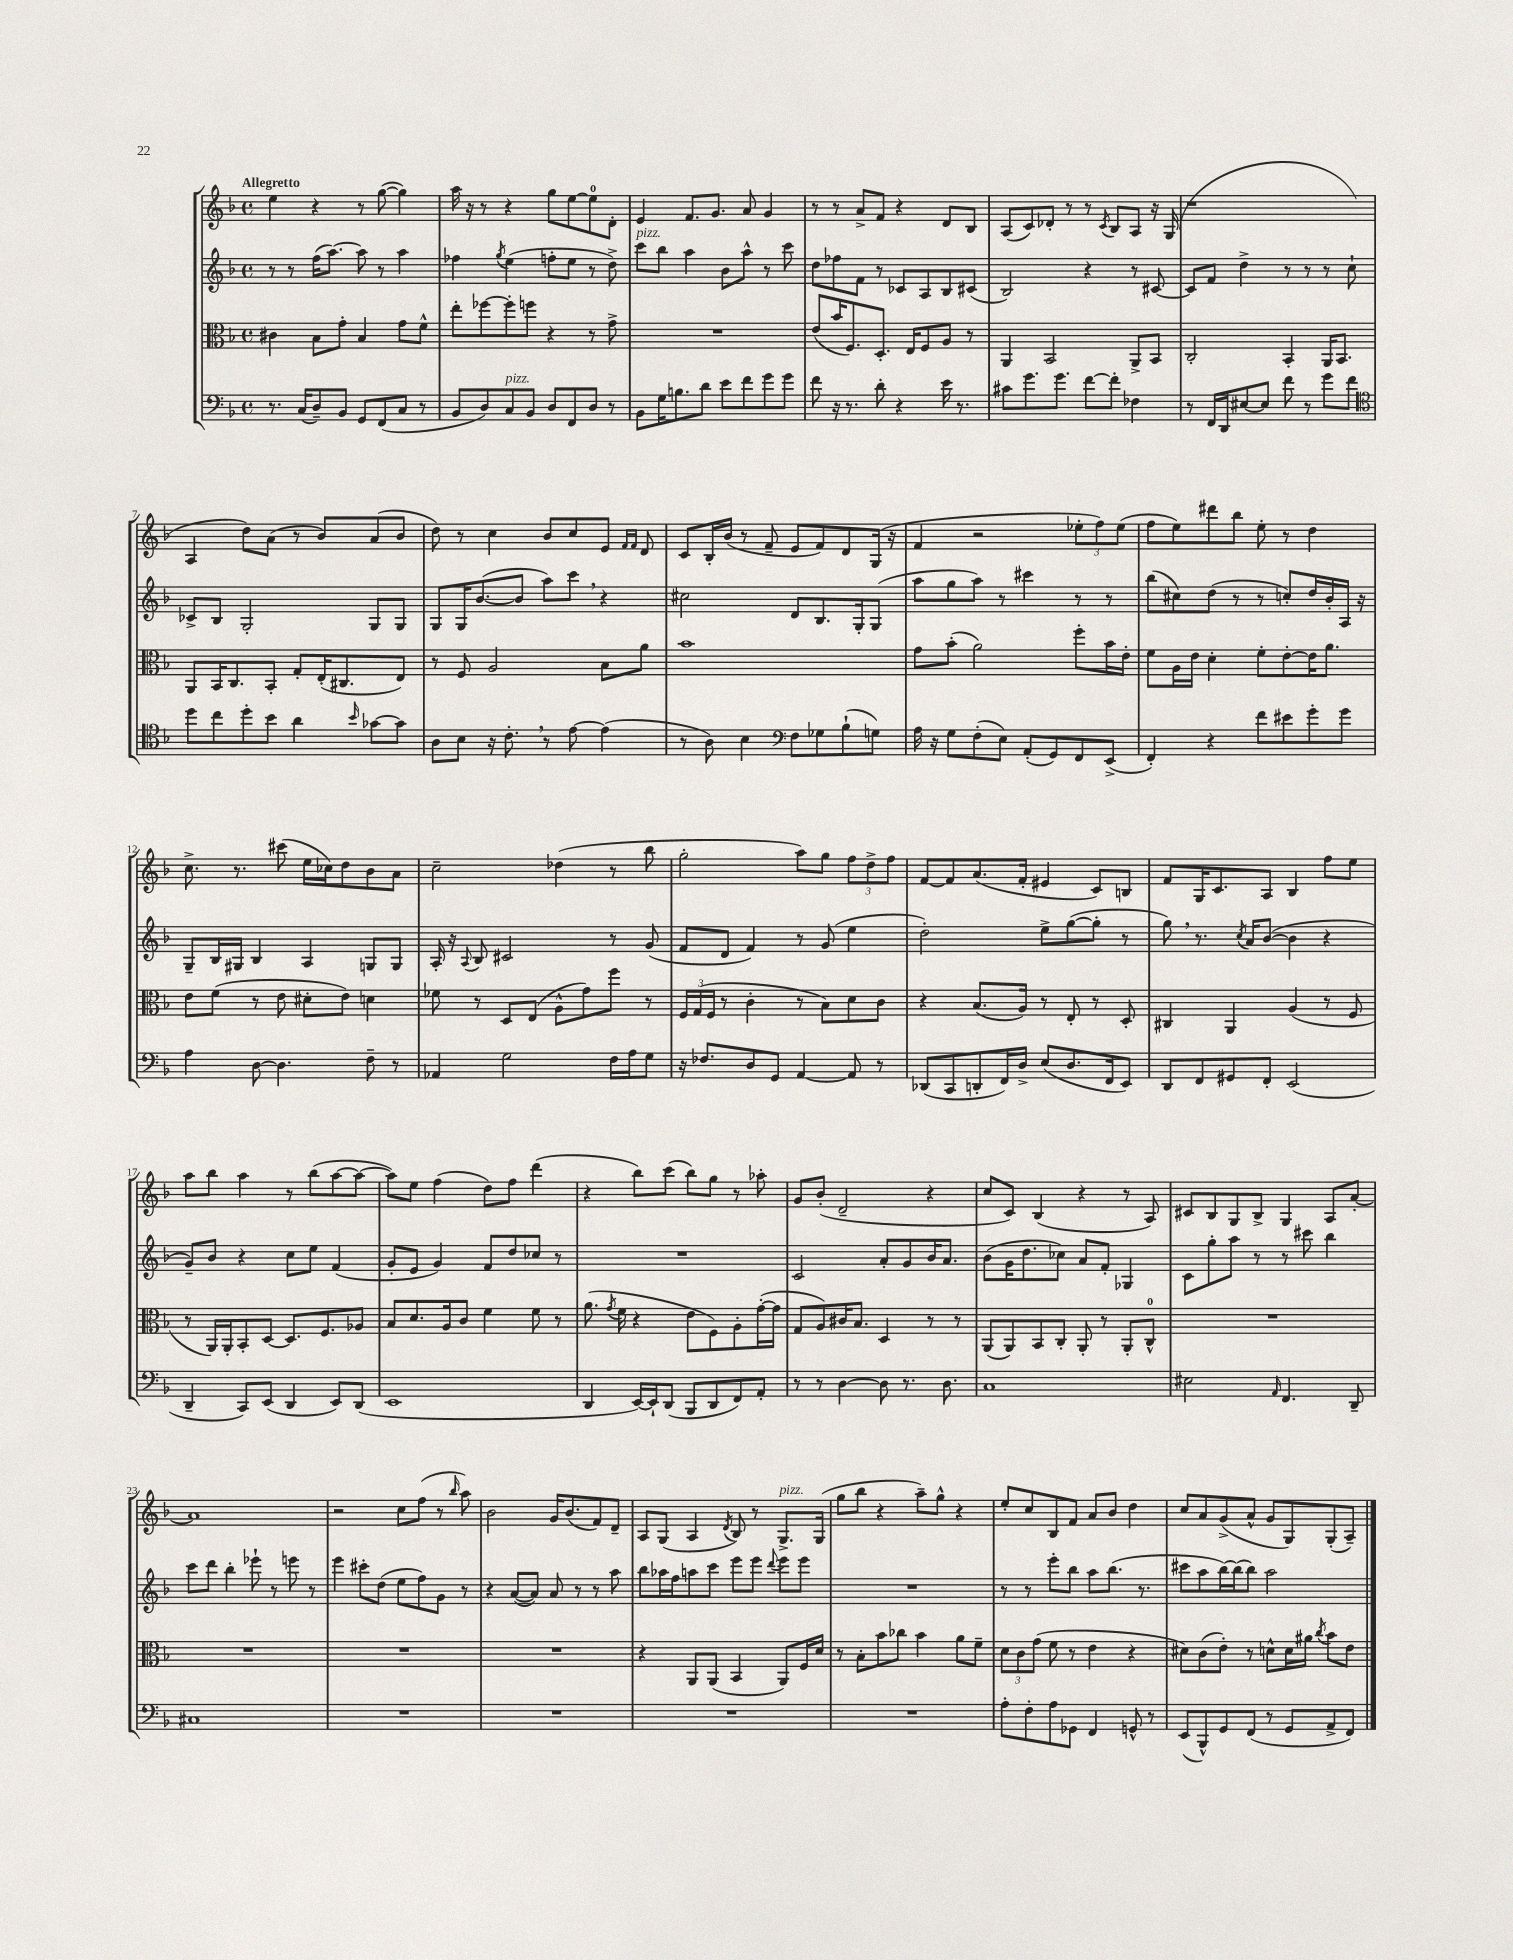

**kern	**kern	**kern	**kern
*staff4	*staff3	*staff2	*staff1
*clefF4	*clefC3	*clefG2	*clefG2
*k[b-]	*k[b-]	*k[b-]	*k[b-]
*M4/4	*M4/4	*M4/4	*M4/4
*met(c)	*met(c)	*met(c)	*met(c)
8.r	4c#\	8r	4ee\
.	.	8r	.
(16C/LK	.	.	.
8D~/)	8B-\L	(16ff\LK	4r
.	.	[8.aa\J)	.
8BB-/J	8g'\J	.	.
8GG/L	4B-/	8aa\]	8r
(8FF/	.	8r	([8gg\
8C/J	8g\L	4aa\	4gg\])
8r	8f^^\J	.	.
=	=	=	=
8BB-/L	8ee'\L	4ff-\	16aa\
.	.	.	16r
8D/)	[8ff-\	.	8r
.	.	8qgg/	.
8C/	8ff-'\]	(4ee\	4r
8BB-/J	8ff\J	.	.
8D/L	4r	8ff'\L	8gg\L
8FF/	.	8ee\J	[8ee\
8D/J	8r	8r	8ee\]
8r	8g^\	8dd^\)	8d'\J
=	=	=	=
8BB-\L	1r	8ccc\L	4e/
16G\K	.	8bb-\J	.
8.B\	.	.	.
.	.	4aa\	8.f/L
8d\J	.	.	.
.	.	.	8.g/J
8e\L	.	8b-\L	.
8f\	.	8aa^^\J	8a/
8g\	.	8r	4g/
8g\J	.	8ccc\	.
=	=	=	=
8f\	(8e/L	8dd\L	8r
16r	16b-/K	8ff-\	8r
8.r	8.F/)	.	.
.	.	8f\J	8a^/L
8d'\	8.D'/J	8r	8f/J
4r	.	8c-/L	4r
.	16E/LK	.	.
.	8F/	8A/	.
16e\	8A/J	8B-/	8d/L
8.r	.	.	.
.	8r	(8c#/J	8B-/J
=	=	=	=
8c#\L	4AA/	2B-/)	(8A/L
8.g\	.	.	8c/)
.	2BB-/	.	8d-'/J
8.g\J	.	.	.
.	.	.	8r
[8f\L	.	4r	8r
.	.	.	8qc/
8f'\]J	.	.	8B-/L
4F-\	8AA^/L	8r	8A/J
.	8BB-/J	[8c#/	16r
.	.	.	(16G/
=	=	=	=
8r	2C'/	8c#/]L	1r
16FF/LL	.	8f/J	.
16DD/J	.	.	.
[8E#/	.	4dd^\	.
8E#/]J	.	.	.
8f\	4BB-'/	8r	.
8r	.	8r	.
8g\L	16AA/LK	8r	.
.	8.BB-/J	.	.
8f\J	.	8cc`\	.
=	=	=	=
*clefC4	*	*	*
8dd\L	8AA/L	8c-^/L	4A/
8cc\	16BB-/K	8B-/J	.
.	8.C/	.	.
8dd'\	.	2G'/	8dd\L)
8b-\J	8BB-'/J	.	(8a\J
4a\	8G'/L	.	8r
.	(16E'/K	.	8b-/L)
.	8.C#/	.	.
16qqb-/	.	.	.
[8g-\L	.	8G/L	(8a/
8g-\]J	8E/J)	8G/J	8b-/J
=	=	=	=
8A\L	8r	8G/L	8dd\)
8B-\J	8F/	16G/K	8r
.	.	([8.b-/	.
16r	2A/	.	4cc\
8.c'\	.	.	.
.	.	8b-/]J	.
8r	.	8aa\L)	8b-/L
[8e\	.	8ccc\J	8cc/
(4e\]	8B-\L	4r	8e/J
.	.	.	16qqf/LL
.	.	.	16qqf/JJ
.	8a\J	.	8d/
=	=	=	=
8r	1b-	2cc#\	8c/L
8A\)	.	.	16B-'/L
.	.	.	(16b-/JJ
4B-\	.	.	8r
.	.	.	8f~/
*clefF4	*	*	*
8F\L	.	8d/L	8e/L
8G-\	.	8.B-/	8f/)
(8B-`\	.	.	8d/
.	.	16G'/k	.
8G\J)	.	(8G/J	(16G/Jk
.	.	.	16r
=	=	=	=
16A\	8g\L	8aa\L	4f/
16r	.	.	.
8G\L	(8b-'\J	8gg\	.
(8F'\	2a\)	8aa\J)	2r
8E\J)	.	8r	.
(8AA'/L	.	4ccc#\	.
8GG/)	.	.	.
8FF/	8ff'\L	8r	12ee-'\L
.	.	.	12ff\)
(8EE^/J	16b-\L	8r	.
.	.	.	(12ee-\J
.	16e'\JJ	.	.
=	=	=	=
4FF'/)	8f\L	(8bb-\L	8ff\L
.	16A\L	8cc#\)	8ee\)
.	16e\JJ	.	.
4r	4d'\	(8dd\J	8ddd#\
.	.	8r	8bb-\J
8f\L	8f'\L	8r	8ee'\
8e#\	[8e'\	8cc'/L)	8r
8g'\	16e\]K	16dd/L	4dd\
.	8.a\J	16b-'/	.
8g\J	.	16A/JJ	.
.	.	16r	.
=	=	=	=
4A\	8e\L	8G~/L	8.cc^\
.	(8f\J	16B-/L	.
.	.	16G#/JJ	8.r
[8D\	8r	4B-/	.
4.D\]	8e\	.	(8ccc#\
.	8d#'\L	4A/	16ee\LL
.	.	.	16cc-\J)
.	8e\J)	.	8dd\
8F~\	4d\	8G/L	8b-\
8r	.	8G/J	8a\J
=	=	=	=
4AA-/	8f-\	16A'/	2cc~\
.	.	16r	.
.	.	8qqA/	.
.	8r	8B-/	.
2G\	8D/L	2c#/	.
.	(8E/J	.	.
.	8A^^\L	.	(4dd-\
.	8g\)	.	.
16F\LL	8ff\J	8r	8r
16A\J	.	.	.
8G\J	8r	(8g/	8bb-\
=	=	=	=
16r	24F/LL	8f/L	2gg'\
.	(24G/	.	.
8.F-/L	.	.	.
.	24F/JJ	.	.
.	8r	8d/J	.
8D/	4c'\	4f/)	.
8GG/J	.	.	.
[4AA/	8r	8r	8aa\L)
.	8B-\L)	(8g/	8gg\J
8AA/]	8d\	4ee\	12ff\L
.	.	.	12dd^\
8r	8c\J	.	.
.	.	.	12ff\J
=	=	=	=
(8DD-/L	4r	2dd'\)	[8f/L
8CC/	.	.	8f/]
8DD'/	(8.B-/L	.	(8.a/
16FF/L)	.	.	.
16D^/JJ	16A/Jk)	.	16f'/Jk
(8E/L	8r	8ee^\L	4e#/
8.D/	8E'/	([8gg\	.
.	8r	8gg'\]J	8c/L)
16FF/k	.	.	.
8EE/J)	8D'/	8r	8B/J
=	=	=	=
8DD/L	4C#/	8gg\)	8f/L
8FF/	.	8.r	16G/K
.	.	.	8.c/
8GG#/	4AA/	.	.
.	.	8qcc/	.
.	.	16a/LK	.
8FF'/J	.	([8b-/J	8A/J
(2EE/	(4A/	4b-\]	4B-/
.	8r	4r	8ff\L
.	8F/	.	8ee\J
=	=	=	=
4DD~/	8r	8g~/L)	8aa\L
.	16AA/LL)	8b-/J	8bb-\J
.	16AA'/J	.	.
8CC/L)	8BB-'/	4r	4aa\
(8EE/J	[8D/J	.	.
4DD/	8.D/]L	8cc\L	8r
.	.	8ee\J	(8bb-\L
.	8.F/	.	.
8EE/L)	.	(4f/	[8aa\
(8DD/J	8A-/J	.	8aa\_J
=	=	=	=
1EE	8B-/L	8g'/L	8aa\]L)
.	8.d/	8e/J	8ee\J
.	.	4g/)	(4ff\
.	16A/k	.	.
.	8c/J	.	.
.	4f\	8f/L	8dd\L)
.	.	8dd/	8ff\J
.	8f\	8cc-/J	(4ddd\
.	8r	8r	.
=	=	=	=
4DD/	(8.a\	1r	4r
.	8qg/	.	.
.	16f\	.	.
[16EE/LL)	4r	.	8bb-\L)
16EE`/]J	.	.	.
(8DD/J	.	.	(8ccc\J
8BBB-/L	8e\L	.	8bb-\L)
8DD/	8F\)	.	8gg\J
8FF/)	8A'\	.	8r
8AA'/J	([16g'\L	.	8aa-'\
.	16g\]JJ	.	.
=	=	=	=
8r	8G/L	2c/	8g/L
8r	8A/)	.	(8b-'/J
[4D\	16c#/K	.	2d~/
.	8.B-/J	.	.
8D\]	4D/	8a'/L	.
8.r	.	8g/	.
.	8r	16b-/K	4r
8.D\	.	8.a/J	.
.	8r	.	.
=	=	=	=
1C	(8AA/L	(8b-\L	8cc/L
.	8AA/)	16g\K	8c/J)
.	.	8.dd\	.
.	8BB-/	.	(4B-/
.	8C'/J	8cc-\J)	.
.	8AA'/	8a/L	4r
.	8r	8f'/J	.
.	8AA'/L	4G-/	8r
.	8C^^/J	.	8A/)
=	=	=	=
2E#\	1r	8c\L	8c#/L
.	.	8gg'\	8B-/
.	.	8aa\J	8G/
.	.	8r	8B-^/J
16qqAA/	.	.	.
4.FF/	.	8r	4G/
.	.	8ccc#\	.
.	.	4bb-\	8A/L
8DD~/	.	.	[8a'/J
=	=	=	=
1C#	1r	8ccc\L	1a]
.	.	8ddd\J	.
.	.	4bb-'\	.
.	.	8eee-`\	.
.	.	8r	.
.	.	8eee\	.
.	.	8r	.
=	=	=	=
1r	1r	4eee\	2r
.	.	8ccc#'\L	.
.	.	(8dd\J	.
.	.	8ee\L	8cc\L
.	.	8ff\)	(8ff\J
.	.	8g\J	8r
.	.	.	16qqbb-/
.	.	8r	8aa\)
=	=	=	=
1r	1r	4r	2b-\
.	.	([8a/L	.
.	.	8a/]J)	.
.	.	8a/	16g/LK
.	.	.	(8.b-/
.	.	8r	.
.	.	8r	8f/)
.	.	8aa\	8d~/J
=	=	=	=
1r	4r	8bb-\L	8A/L
.	.	16aa-\L	(8G/J
.	.	16ff\J	.
.	8AA/L	8aa\	4A/
.	(8AA/J	8ccc\J	.
.	.	.	8qd/
.	4BB-/	8eee\L	8B-/)
.	.	8eee\J	8r
.	.	8qqddd/	.
.	8AA/L)	8eee\L	8.G^/L
.	16F/L	8eee\J	.
.	16d/JJ	.	(16G/Jk
=	=	=	=
1r	8r	1r	8gg\L
.	8B-'\L	.	8bb-\J
.	8b-\	.	4r
.	8cc-\J	.	.
.	4b-\	.	8aa~\L)
.	.	.	8gg^^\J
.	8a\L	.	4r
.	8f~\J	.	.
=	=	=	=
8A'\L	12d\L	8r	8ee'/L
.	12c\	.	.
8F'\	.	8r	8cc/
.	(12g\J	.	.
8A\	8f\	8eee'\L	8B-/
8GG-\J	8r	8bb-\J	8f/J
4FF/	4e\	8aa\L	8a/L
.	.	(8.bb-\J	8b-/J
8GG^^/	4r	.	4dd\
.	.	8.r	.
8r	.	.	.
=	=	=	=
(8EE/L	8d#\L)	8ccc#\L	8cc/L
8BBB-^^/)	(8c\	8aa\	8a/
8GG/	8e'\J)	[16bb-\L)	(8g^/
.	.	(16bb-\]J	.
(8FF/J	8r	8bb-\J)	8a^^/J
8r	8d^^\L	2aa\	8g/L
8GG/L	16d\L	.	8G/)
.	16a#\JJ	.	.
.	8qcc/	.	.
8AA^/	8b-\L	.	(8G'/
8FF/J)	8e\J	.	8A~/J)
==	==	==	==
*-	*-	*-	*-
